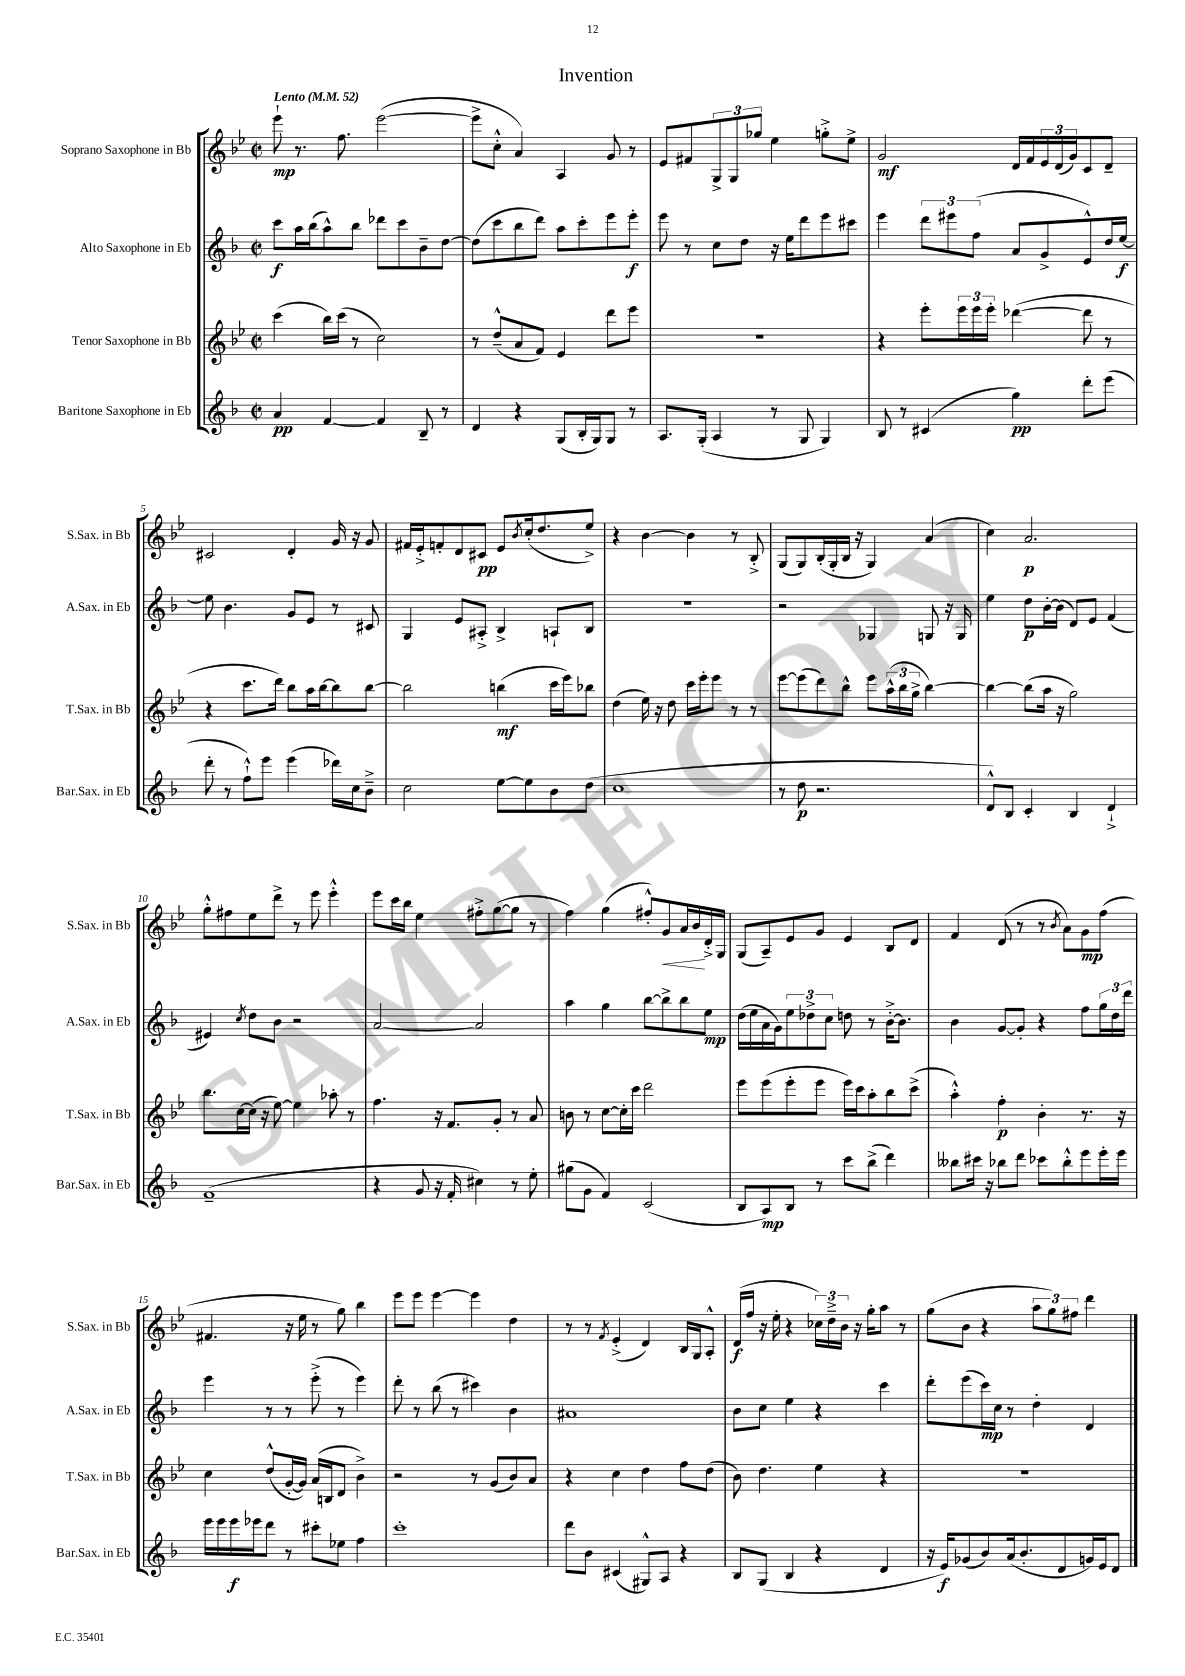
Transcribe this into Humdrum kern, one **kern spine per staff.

**kern	**kern	**kern	**kern
*staff4	*staff3	*staff2	*staff1
*clefG2	*clefG2	*clefG2	*clefG2
*k[b-]	*k[b-e-]	*k[b-]	*k[b-e-]
*M2/2	*M2/2	*M2/2	*M2/2
*met(c|)	*met(c|)	*met(c|)	*met(c|)
*MM52	*MM52	*MM52	*MM52
4a	(4ccc	8ccc	8eee-`
.	.	16aa	8.r
.	.	(16bb-	.
[4f	16bb-)	8aa^^)	.
.	(16ccc	.	8.ff
.	8r	8bb-	.
4f]	2cc)	8ddd-	([2eee-
.	.	8ccc	.
8B-~	.	8b-~	.
8r	.	[8dd	.
=	=	=	=
4d	8r	(8dd]	8eee-^]
.	(8dd~^^	8ccc	8cc'^^
4r	8a	8bb-	4a)
.	8f)	8ddd)	.
(8G	4e-	8aa	4A
16B-'	.	8ccc'	.
16G)	.	.	.
8G	8ddd	8eee	8g
8r	8eee-	8eee'	8r
=	=	=	=
8.A	1r	8eee	8e-
.	.	8r	8f#
(16G'	.	.	.
4A	.	8cc	12G^
.	.	.	12G
.	.	8dd	.
.	.	.	12gg-
8r	.	16r	4ee-
.	.	16ee	.
8G	.	8ddd	.
4G)	.	8eee	8gg'^
.	.	8ccc#	8ee-^
=	=	=	=
8B-	4r	4eee	2g
8r	.	.	.
(4c#	8eee-'	12ddd	.
.	.	12eee#	.
.	24eee-	.	.
.	24eee-	(12ff	.
.	24eee-'	.	.
4gg)	([4ddd-	8a	16d
.	.	.	16f
.	.	8g^	24e-
.	.	.	(24d
.	.	.	24g)
8ddd'	8ddd-]	8e^^)	8c
(8eee	8r	16dd	8d~
.	.	[16ee	.
=	=	=	=
8ddd'	4r	8ee]	2c#
8r	.	4.b-	.
8ff`^^)	8.ccc	.	.
8eee	.	.	.
.	16ddd)	.	.
(4eee	8bb-	8g	4d'
.	16aa	8e	.
.	[16bb-	.	.
16ddd-)	8bb-]	8r	16g
16cc	.	.	16r
8b-~^	[8bb-	8c#	8g
=	=	=	=
2cc	2bb-]	4G	16f#
.	.	.	16e-'^
.	.	.	8f'
.	.	8e	8d
.	.	8A#'^	8c#
[8ee	(4bb	4B-^	8e-
.	.	.	8qb-
8ee]	.	.	(16cc'
.	.	.	8.dd
8b-	16ccc	8A`	.
.	16eee-)	.	.
(8dd	8bb-	8B-	8ee-^)
=	=	=	=
1cc	(4dd	1r	4r
.	16ee-)	.	[4b-
.	16r	.	.
.	8dd	.	.
.	16ccc	.	4b-]
.	16eee-'	.	.
.	8eee-	.	.
.	8r	.	8r
.	8r	.	8B-'^
=	=	=	=
8r	[8eee-	2r	(8G
8dd	(8eee-]	.	8G)
2.r	8ddd)	.	(16B-'
.	.	.	16G'
.	8bb-^^	.	16B-
.	.	.	16r
.	8eee-	4G-	4G)
.	(24aa^^	.	.
.	24bb-	.	.
.	24gg^	.	.
.	[4bb-)	8G	(4a
.	.	16r	.
.	.	16G	.
=	=	=	=
8d^^)	4bb-_	4ee	4cc)
8B-	.	.	.
4c'	(8bb-]	8dd	2.a
.	16aa	[16b-'	.
.	16r	(16b-]	.
4B-	2gg)	8d)	.
.	.	8e	.
4d`^	.	(4f	.
=	=	=	=
(1f~	8.bb-	4e#)	8gg'^^
.	.	.	8ff#
.	[16cc	.	.
.	.	8qcc	.
.	(16cc]	8dd	8ee-
.	16r	.	.
.	[8ee-)	8b-	8ddd^
.	4ee-]	2r	8r
.	.	.	8eee-
.	8aa-'	.	4eee-'^^
.	8r	.	.
=	=	=	=
4r	4.ff	[2a	8eee-
.	.	.	16ccc
.	.	.	16bb-
8g	.	.	4ee-
16r	16r	.	.
16f'	8.f	.	.
4cc#)	.	2a]	8ff#'^
.	8g'	.	([8gg
8r	8r	.	8gg]
8ee'	8a	.	8r
=	=	=	=
(8gg#	8b	4aa	4ff)
8g	8r	.	.
4f)	[8cc	4gg	(4gg
.	16cc']	.	.
.	16ccc	.	.
(2c	2ddd	[8bb-	8ff#'^^)
.	.	8bb-^]	8g
.	.	8bb-	16a
.	.	.	16b-
.	.	8ee	16d'^
.	.	.	16G
=	=	=	=
8B-	8eee-	(16dd	(8G
.	.	16ee	.
8A)	(8eee-	16a	8A~)
.	.	16g)	.
8B-	8eee-'	12ee	8e-
.	.	12dd-^	.
8r	8eee-	.	8g
.	.	12cc	.
8ccc	16eee-)	8dd	4e-
.	16ccc	.	.
(8bb-^	8aa'	8r	.
4ddd)	8bb-	[16b-'^	8B-
.	.	8.b-]	.
.	(8ccc^	.	8d
=	=	=	=
8bb--	4aa'^^)	4b-	4f
16ccc#	.	.	.
16r	.	.	.
8bb-	4ff'	[8g	(8d
8ddd	.	8g']	8r
8ccc-	4b-'	4r	8r
.	.	.	8qb-
8bb-'^^	.	.	8a)
8eee	8.r	8ff	8g
16eee'	.	24gg	(8ff
.	.	24dd	.
16eee	16r	.	.
.	.	24ddd	.
=	=	=	=
16eee	4cc	4eee	4.f#
16eee	.	.	.
16eee	.	.	.
16eee-	.	.	.
8ddd	(8dd^^	8r	.
8r	[16g'	8r	16r
.	16g])	.	16ee-
8ccc#'	(16a	(8eee'^	8r
.	16B	.	.
8ee-	8d	8r	8gg)
4ff	4b-^)	4eee)	4bb-
=	=	=	=
1ccc'	2r	8ddd'	8eee-
.	.	8r	8eee-
.	.	(8bb-	[4eee-
.	.	8r	.
.	8r	4ccc#)	4eee-]
.	(8g	.	.
.	8b-)	4b-	4dd
.	8a	.	.
=	=	=	=
8ddd	4r	1a#	8r
8b-	.	.	8r
.	.	.	8qf
(4c#	4cc	.	(4e-'^
8G#^^)	4dd	.	4d)
8A	.	.	.
4r	8ff	.	16B-
.	.	.	16G
.	(8dd	.	8A'^^
=	=	=	=
8B-	8b-)	8b-	(16d
.	.	.	16ff
(8G	4.dd	8cc	16r
.	.	.	16ee-'
4B-	.	4ee	4r
4r	4ee-	4r	24cc-)
.	.	.	24dd~^
.	.	.	24b-
.	.	.	16r
.	.	.	16gg'
4d	4r	4ccc	8aa
.	.	.	8r
=	=	=	=
16r	1r	8ddd'	(8gg
16e)	.	.	.
(8g-	.	(8eee	8b-
8b-)	.	16ccc)	4r
.	.	16cc	.
(16a	.	8r	.
8.b-'	.	.	.
.	.	4dd'	12aa
.	.	.	12gg)
8d	.	.	.
.	.	.	12ff#
16g)	.	4d	4ddd
16e	.	.	.
8d	.	.	.
==	==	==	==
*-	*-	*-	*-
